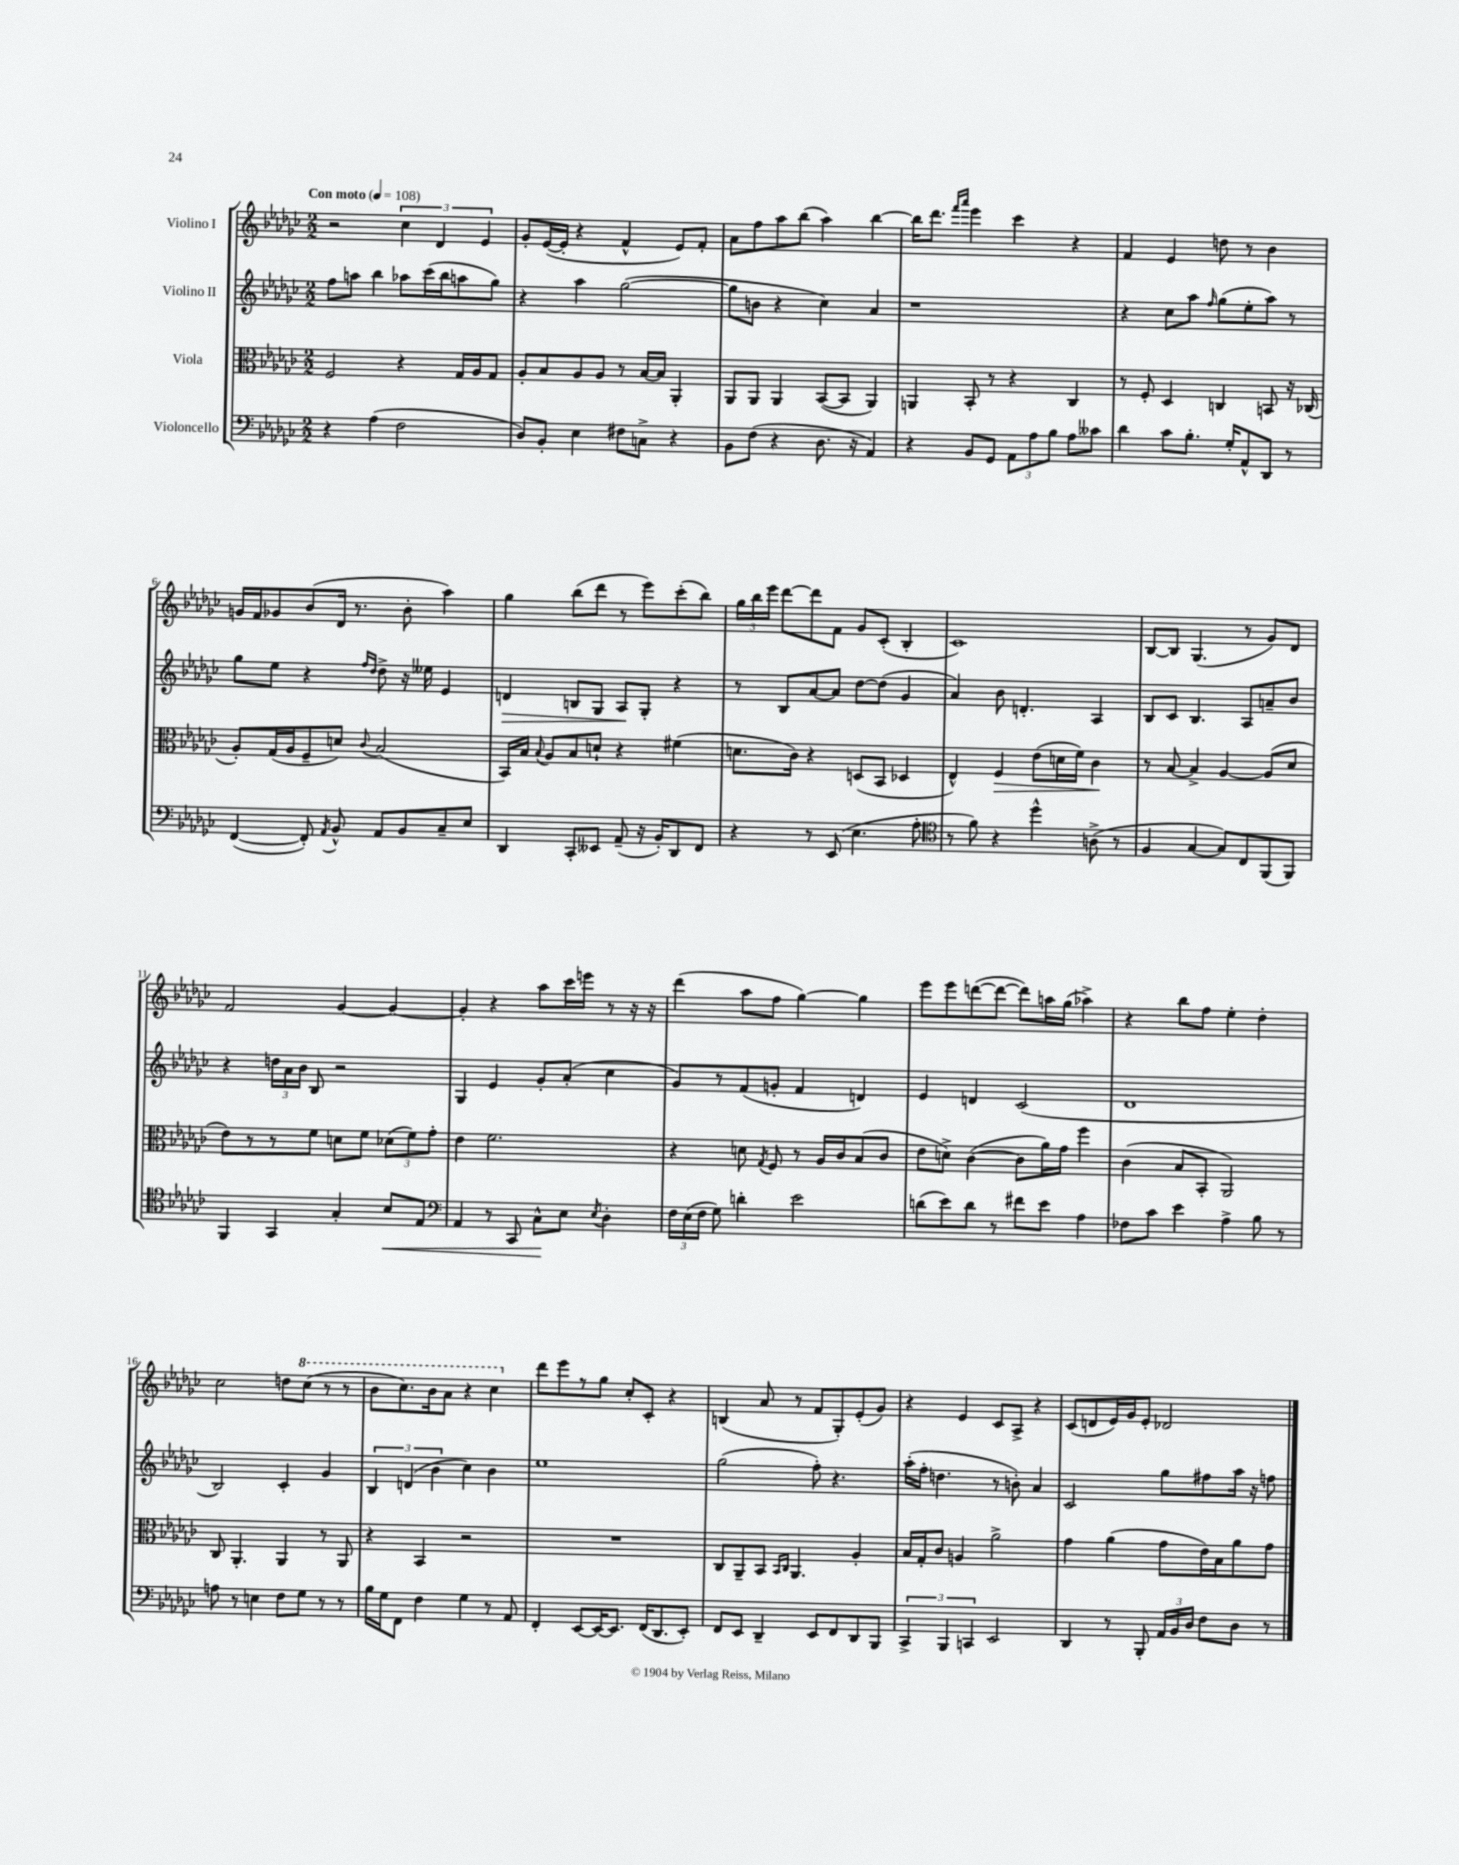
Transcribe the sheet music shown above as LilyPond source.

<<
\new StaffGroup <<
\new Staff = "s0" \with { instrumentName = "Violino I" } {
    \clef treble \key ges \major \numericTimeSignature \time 2/2 \tempo "Con moto" 4 = 108
    \autoBeamOff r2 \tuplet 3/2 { ces''4 des'4 ees'4 } |
    ges'8[-. ees'16~( ees'16]-. r4 f'4-^ ees'8[) f'8]-. |
    aes'8[ f''8 aes''8 bes''8]( aes''4) bes''4~ |
    bes''16[ des'''8.] \grace { f'''16[ aes'''16] } ees'''4 ces'''4 r4 |
    f'4 ees'4 d''8 r8 bes'4 |
    g'16[ f'16 ges'8 bes'8( des'16] r8. bes'8-. aes''4) |
    ges''4 bes''8[( des'''8] r8 ees'''8[) ces'''8-.( bes''8]) |
    \tuplet 3/2 { ges''16[ bes''16 ees'''16] } des'''8[~ des'''8 f'8] ges'8[ ces'8]-.( bes4-. |
    ces'1) |
    bes8[~ bes8] ges4.( r8 ges'8[) des'8] |
    f'2 ges'4~ ges'4~ |
    ges'4-. r4 aes''8[ ces'''16 e'''16] r8 r16 r16 |
    des'''4( aes''8[ f''8] ges''4~) ges''4 |
    ees'''8[ ees'''8 d'''8~( d'''8]~ d'''8[) a''16 ges''16]( aes''4->) |
    r4 bes''8[ f''8] ees''4-. des''4-. |
    ces''2 d''8[ \ottava #1 ces'''8]( r8 r8 |
    bes''8[ ces'''8.) bes''16 aes''8] r4 ces'''4 \ottava #0 |
    des'''8[ ees'''8 r8 ges''8] ces''8[-. ces'8]-. r4 |
    b4( aes'8 r8 f'8[ ges8-.) ees'8-.( ges'8]) |
    r4 ees'4 ces'8[ aes8]-> r4 |
    ces'8[( d'8 ees'16) ges'16 ees'8]-. des'2 \bar "|." |
}
\new Staff = "s1" \with { instrumentName = "Violino II" } {
    \clef treble \key ges \major \numericTimeSignature \time 2/2
    \autoBeamOff f''8[ a''8] bes''4 aes''8[ ces'''16( bes''16 a''8 ges''8]) |
    r4 aes''4 ges''2~( |
    ges''8[ b'8] r4 ces''4) aes'4 |
    r1 |
    r4 ces''8[ aes''8] \grace { f''16 } ges''8[( ees''8-. aes''8]) r8 |
    ges''8[ ees''8] r4 \grace { f''16[ des''16] } des''8-> r16 eeses''16 ees'4 |
    d'4\> b8[ ges8] aes8[\! ges8]-. r4 |
    r8 bes8[ aes'8~ aes'8] des''8[~ des''8]( ges'4 |
    aes'4) bes'8 d'4.-. aes4 |
    bes8[ ces'8] bes4. aes8[ a'8-- bes'8] |
    r4 \tuplet 3/2 { d''16[ aes'16 bes'16] } bes8 r2 |
    ges4 ees'4 ges'8[-. aes'8]-.( ces''4 |
    ges'8[) r8 f'8( g'8]-. f'4 d'4) |
    ees'4 d'4 ces'2( |
    des'1 |
    bes2) ces'4-. ges'4 |
    \tuplet 3/2 { bes4 d'4( bes'4 } ces''4) bes'4 |
    ees''1 |
    ges''2( f''8-.) r4. |
    aes''16[-.( f''16]-. d''4. r8 b'8-.) aes'4 |
    ces'2 ges''8[ fis''8 aes''16] r16 f''8 \bar "|." |
}
\new Staff = "s2" \with { instrumentName = "Viola" } {
    \clef alto \key ges \major \numericTimeSignature \time 2/2
    \autoBeamOff f2 r4 ges16[ aes16 ges8] |
    aes8[-. bes8 aes8 aes8] r8 bes16[~ bes16] aes,4-. |
    aes,8[ aes,8] aes,4 bes,8[~( bes,8] aes,4) |
    a,4 bes,8-. r8 r4 ces4 |
    r8 f8-. des4 c4 b,8 r16 ces16( |
    aes8[-.) ges16( aes16 f8-- d'8]) \appoggiatura { ces'8 } bes2( |
    bes,16[) bes16] \appoggiatura { bes8 } aes8[ bes8 d'8]-! r4 fis'4( |
    d'8.[ ces'16]) r4 d8[( bes,8] des4 |
    ees4-^) f4\> ees'8[( d'16 f'16]) ces'4\! |
    r8 bes8~ bes4-> aes4~ aes8[( des'8] |
    ees'8[) r8 r8 f'8] d'8[ f'8] \tuplet 3/2 { des'8[( f'8) ges'8]-. } |
    ees'4 f'2. |
    r4 d'8 \acciaccatura { ges8 } f8 r8 aes16[ ces'16 bes8( ces'8] |
    ees'8[ d'8]->) ces'4~( ces'8[ aes'16) ges'16] f''4 |
    ces'4( bes8[ bes,8]-. aes,2) |
    ces8 aes,4.-. aes,4 r8 aes,8 |
    r4 bes,4 r2 |
    R1 |
    ces8[ aes,8-- bes,8] \grace { bes,16[ ces16] } aes,4. aes4-. |
    bes16[ ges16-. ces'8] a4 aes'2-> |
    ges'4 aes'4( ges'8[ ees'16) bes16 aes'8 ges'8] \bar "|." |
}
\new Staff = "s3" \with { instrumentName = "Violoncello" } {
    \clef bass \key ges \major \numericTimeSignature \time 2/2
    \autoBeamOff r4 aes4( f2 |
    des8[) bes,8]-. ees4 fis8[ c8]-> r4 |
    bes,8[ f8]( r4 des8. r16 aes,4) |
    r4 bes,8[ ges,8] \tuplet 3/2 { aes,8[ aes8 bes8] } aes8[ ceses'8] |
    des'4 ces'8[ bes8.]-. ges16[-. aes,8-^ des,8] r8 |
    f,4~( f,8-.) \acciaccatura { aes,8 } bes,8-^ aes,8[ bes,8 ces8-- ees8] |
    des,4 ces,8[-. eeses,8] aes,8--( r16 bes,16[-.) des,8 f,8] |
    r4 r8 ees,8( ees4. aes8-. |
    \clef tenor r8 f'8) r4 des''4-^ a8->( r8 |
    f4 ges4~ ges8[) ces8 f,8( f,8]) |
    f,4 ges,4 ges4-. bes8[\< ees8] |
    \clef bass aes,4 r8 ces,8 ces8[-^\! ees8] \acciaccatura { ees8 } des4-. |
    \tuplet 3/2 { f16[ ees16( f16] } ges8) d'4-. ees'2 |
    d'8[( ees'8) d'8] r8 fis'8[ ees'8] aes4 |
    fes8[ ces'8] ees'4 aes4-> bes8 r8 |
    a8 r8 e4 f8[ ges8] r8 r8 |
    bes16[ ges16 f,8] f4 ges4 r8 aes,8 |
    f,4-. ees,8[~ ees,16~ ees,8.] f,16[( des,8. ees,8]-.) |
    f,8[ ees,8] des,4-- ees,8[ f,8 des,8 bes,,8] |
    \tuplet 3/2 { ces,4-> bes,,4 c,4 } ees,2 |
    des,4 r8 bes,,8-. \tuplet 3/2 { aes,16[ bes,16 des16] } f8[ des8] r8 \bar "|." |
}
>>
>>
